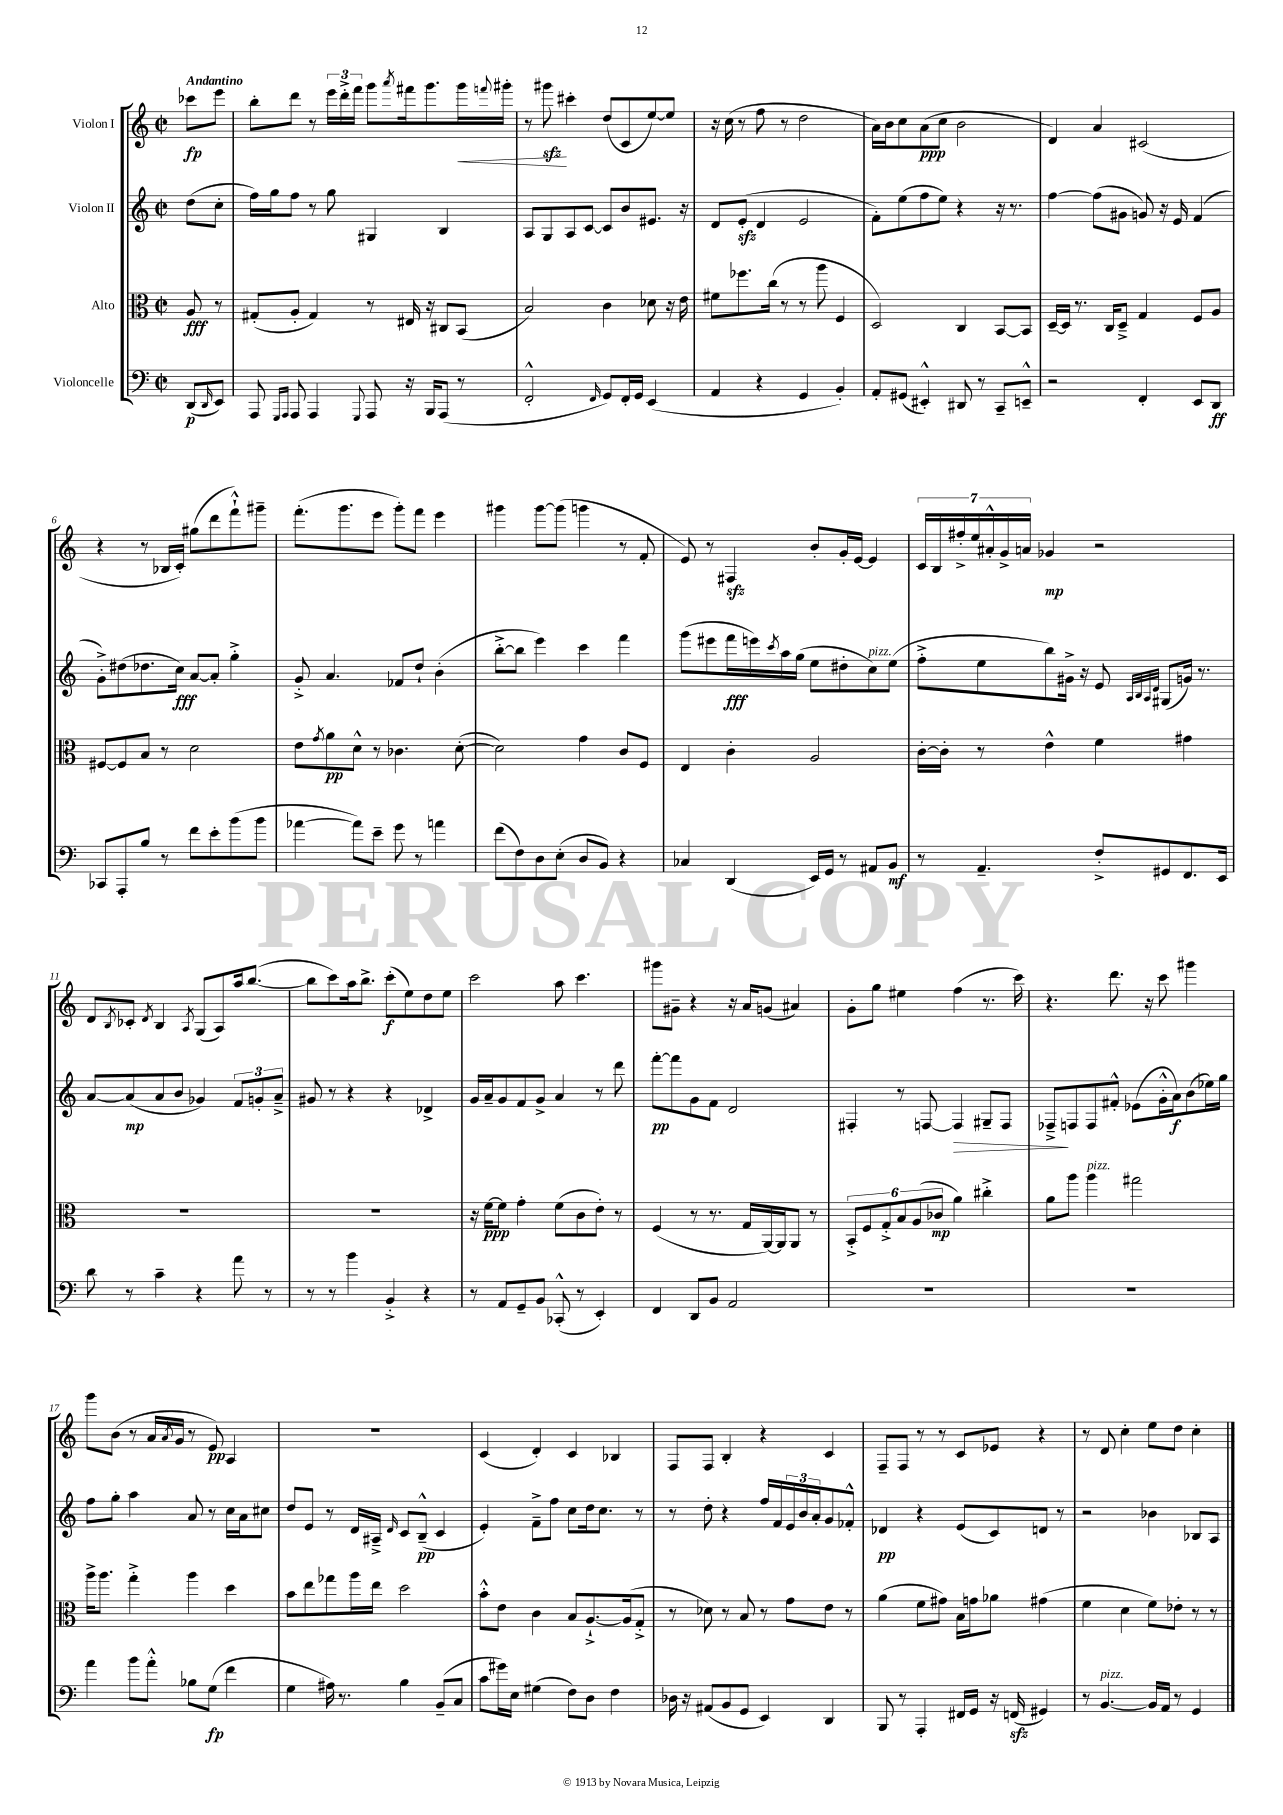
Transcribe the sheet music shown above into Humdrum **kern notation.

**kern	**kern	**kern	**kern
*staff4	*staff3	*staff2	*staff1
*clefF4	*clefC3	*clefG2	*clefG2
*k[]	*k[]	*k[]	*k[]
*M2/2	*M2/2	*M2/2	*M2/2
*met(c|)	*met(c|)	*met(c|)	*met(c|)
(8DD	8A	(8dd	8ccc-
16qqDD	.	.	.
8EE)	8r	8cc'	8eee
=	=	=	=
8AAA	(8G#'	16ff)	8bb'
.	.	16gg	.
16qqGGG	.	.	.
16qqAAA	.	.	.
8AAA	8A'	8ff	8ddd
4AAA	4G#)	8r	8r
.	.	8gg	24eee
.	.	.	24ddd'^
.	.	.	24fff
8qqGGG	.	.	.
8AAA	8r	4G#	8ggg
.	.	.	8qaaa
16r	16E#	.	16fff#
16BBB	16r	.	8.ggg
(8AAA	8C#	4B	.
8r	(8BB	.	16ggg
.	.	.	8qqfff
.	.	.	16ggg#'
=	=	=	=
2FF'^^	2B)	8A	8r
.	.	8G	8ggg#
.	.	8A	4ccc#'
.	.	[8c	.
16qqFF	.	.	.
8GG)	4c	8c]	(8dd
16FF'	.	8b	8c
16GG	.	.	.
(4EE	8d-	8.e#	[8ee)
.	16r	.	8ee]
.	16e	16r	.
=	=	=	=
4AA	8f#	8d	16r
.	.	.	(16cc
.	8.ff-	(8e'	8r
4r	.	4d	8ff
.	(16cc	.	.
.	8r	.	8r
4GG	8r	2e	2dd
.	8aa	.	.
4BB')	4F	.	.
=	=	=	=
8AA'	2D)	8f')	16a)
.	.	.	16b
(8GG#	.	(8ee	8cc
4EE#'^^)	.	8ff	(8a
.	.	8ee)	8cc
8DD#	4C	4r	2b
8r	.	.	.
8CC~	[8BB	16r	.
.	.	8.r	.
8EE~^^	8BB]	.	.
=	=	=	=
2r	[16D~	[4ff	4d)
.	16D]	.	.
.	8.r	.	.
.	.	(8ff]	4a
.	16C	.	.
.	8D~^	8g#	.
4FF'	4G	8g)	(2c#
.	.	16r	.
.	.	16e	.
8EE	8F	(4f	.
8DD	8A	.	.
=	=	=	=
8CC-	[8F#	8g'^)	4r
8AAA'	8F#]	(8dd#	.
8B	8B	8.dd-	8r
8r	8r	.	16B-
.	.	16cc)	16c')
8f	2d	[8a	(8gg#
8e'	.	8a']	8ddd
(8b	.	4gg'^	8fff`^^)
8b	.	.	8ggg#~
=	=	=	=
[4a-	8e	8g'^	(8.fff'
.	8qg	.	.
.	8a	4.a	.
.	.	.	8.ggg
8a-])	8d^^	.	.
8e~	8r	.	8eee
8g	4.c-	8f-	8ggg')
8r	.	8dd`	8fff
4a	.	(4b'	4eee
.	([8d'	.	.
=	=	=	=
(8f	2d])	[8bb'^	4ggg#
8F)	.	8bb]	.
8D	.	4eee)	[8ggg#
(8E'	.	.	(8ggg#]
8D	4g	4ccc	4ggg
8BB)	.	.	.
4r	8c	4fff	8r
.	8F	.	8f'
=	=	=	=
4C-	4E	(8ggg	8e)
.	.	8eee#	8r
(4DD	4c'	16fff	4F#
.	.	16eee)	.
.	.	8qccc	.
.	.	16aa	.
.	.	(16gg	.
16EE)	2A	8ee	8b'
16GG	.	.	.
8r	.	8dd#'	16g'
.	.	.	[16e
8AA#	.	8cc)	4e]
8BB	.	(8ee	.
=	=	=	=
8r	[16c'	8ff'^	28c
.	.	.	28B
.	16c']	.	.
.	.	.	28ff#'^
.	.	.	28ee
4.AA~	8r	8ee	.
.	.	.	28a#'^^
.	.	.	28g^
.	.	.	28a
.	4e^^	8bb)	4g-
.	.	16g#^	.
.	.	16r	.
8F'^	4f	8e	2r
.	.	32qqA	.
.	.	32qqB	.
.	.	32qqA	.
.	.	32qqd	.
8GG#	.	(8G#	.
8.FF	4g#	16g)	.
.	.	8.r	.
16EE	.	.	.
=	=	=	=
8d	1r	[8a	8d
.	.	.	8qB
8r	.	(8a]	8c-'
.	.	.	8qd
4c~	.	8a	4B
.	.	8b	.
.	.	.	8qA
4r	.	4g-)	(8G
.	.	.	8A)
8a	.	12f	16aa
.	.	.	([8.bb
.	.	12g'	.
8r	.	.	.
.	.	12a~^	.
=	=	=	=
8r	1r	8g#	8bb]
8r	.	8r	8ccc)
4b	.	4r	16aa
.	.	.	8.bb^
4BB'^	.	4r	(8ccc'
.	.	.	8ee)
4r	.	4d-^	8dd
.	.	.	8ee
=	=	=	=
8r	16r	16g	2ccc
.	[16f	16a~	.
8AA	8f]	8g	.
8GG~	4g'	8f	.
8BB	.	8g^	.
(8CC-'^^	(8f	4a	8aa
8r	8c	.	4.ccc
4EE')	8e')	8r	.
.	8r	8ddd	.
=	=	=	=
4FF	(4F	[8fff'	8ggg#
.	.	8fff]	8g#~
8DD	8r	8g	4r
8BB	8.r	8f	.
2AA	.	2d	16r
.	16G	.	16a
.	[16AA)	.	(8g
.	16AA]	.	.
.	8AA	.	4a#)
.	8r	.	.
=	=	=	=
1r	12BB'^	4F#'	8g'
.	12F	.	.
.	.	.	8gg
.	12G'^	.	.
.	12B	8r	4ee#
.	(12A	.	.
.	.	[8F	.
.	12c-	.	.
.	4a)	4F]	(4ff
.	4cc#'^	8G#~	8.r
.	.	8F	.
.	.	.	16ccc)
=	=	=	=
1r	8a	8F-~^	4.r
.	8aa	8F	.
.	4aa	8F	.
.	.	8f#'^^	8.ddd
.	2gg#	(8e-	.
.	.	.	16r
.	.	16g'^^	8ccc
.	.	16a)	.
.	.	(8b	4ggg#
.	.	16ee-)	.
.	.	16gg	.
=	=	=	=
4a	16aa^	8ff	8ggg
.	8.aa	.	.
.	.	8gg'	(8b
8b	4gg'^	4aa	8r
8a'^^	.	.	16a
.	.	.	8qa
.	.	.	16g
8B-	4aa	8a	8r
(8G	.	8r	8e)
4f	4dd	16cc	4A
.	.	16a	.
.	.	8cc#	.
=	=	=	=
4G	8b	8dd	1r
.	8ee	8e	.
16A#)	8gg-	8r	.
8.r	.	.	.
.	16aa	16d	.
.	16ee	16A#~^	.
.	.	16qqd	.
4B	2dd	8c	.
.	.	(8B~^^	.
(8BB~	.	4c	.
8C	.	.	.
=	=	=	=
8c	8b'^^	4e')	(4c
16g#)	8e	.	.
16E	.	.	.
(4G#	4c	8f~^	4d')
.	.	8ff	.
8F)	8B	8cc	4c
8D	[8.A`^	16dd	.
.	.	8.cc	.
4F	.	.	4B-
.	(16A]	.	.
.	8G'^	8r	.
=	=	=	=
16D-	8r	8r	8F
16r	.	.	.
(8AA#	8d-)	8dd'	8F
8BB	8r	4r	4B'
8GG	8B	.	.
4EE)	8r	16ff	4r
.	.	16f	.
.	8g	24e	.
.	.	24b	.
.	.	24a'	.
4DD	8e	8g	4c
.	8r	8f-'^^	.
=	=	=	=
8BBB	(4a	4d-	8F~
8r	.	.	8F
4AAA'	8f	4r	8r
.	8g#)	.	8r
16FF#	16B	(8e	8c
16GG	16g	.	.
16r	8a-	8c)	8e-
(16FF	.	.	.
4GG#)	(4g#	8d	4r
.	.	8r	.
=	=	=	=
8r	4f	2r	8r
[4.BB	.	.	8d
.	4d	.	4cc'
16BB]	8f)	4b-	8ee
16AA	.	.	.
8r	8e-'	.	8dd
4GG	8r	8B-	4cc'
.	8r	8A	.
==	==	==	==
*-	*-	*-	*-
